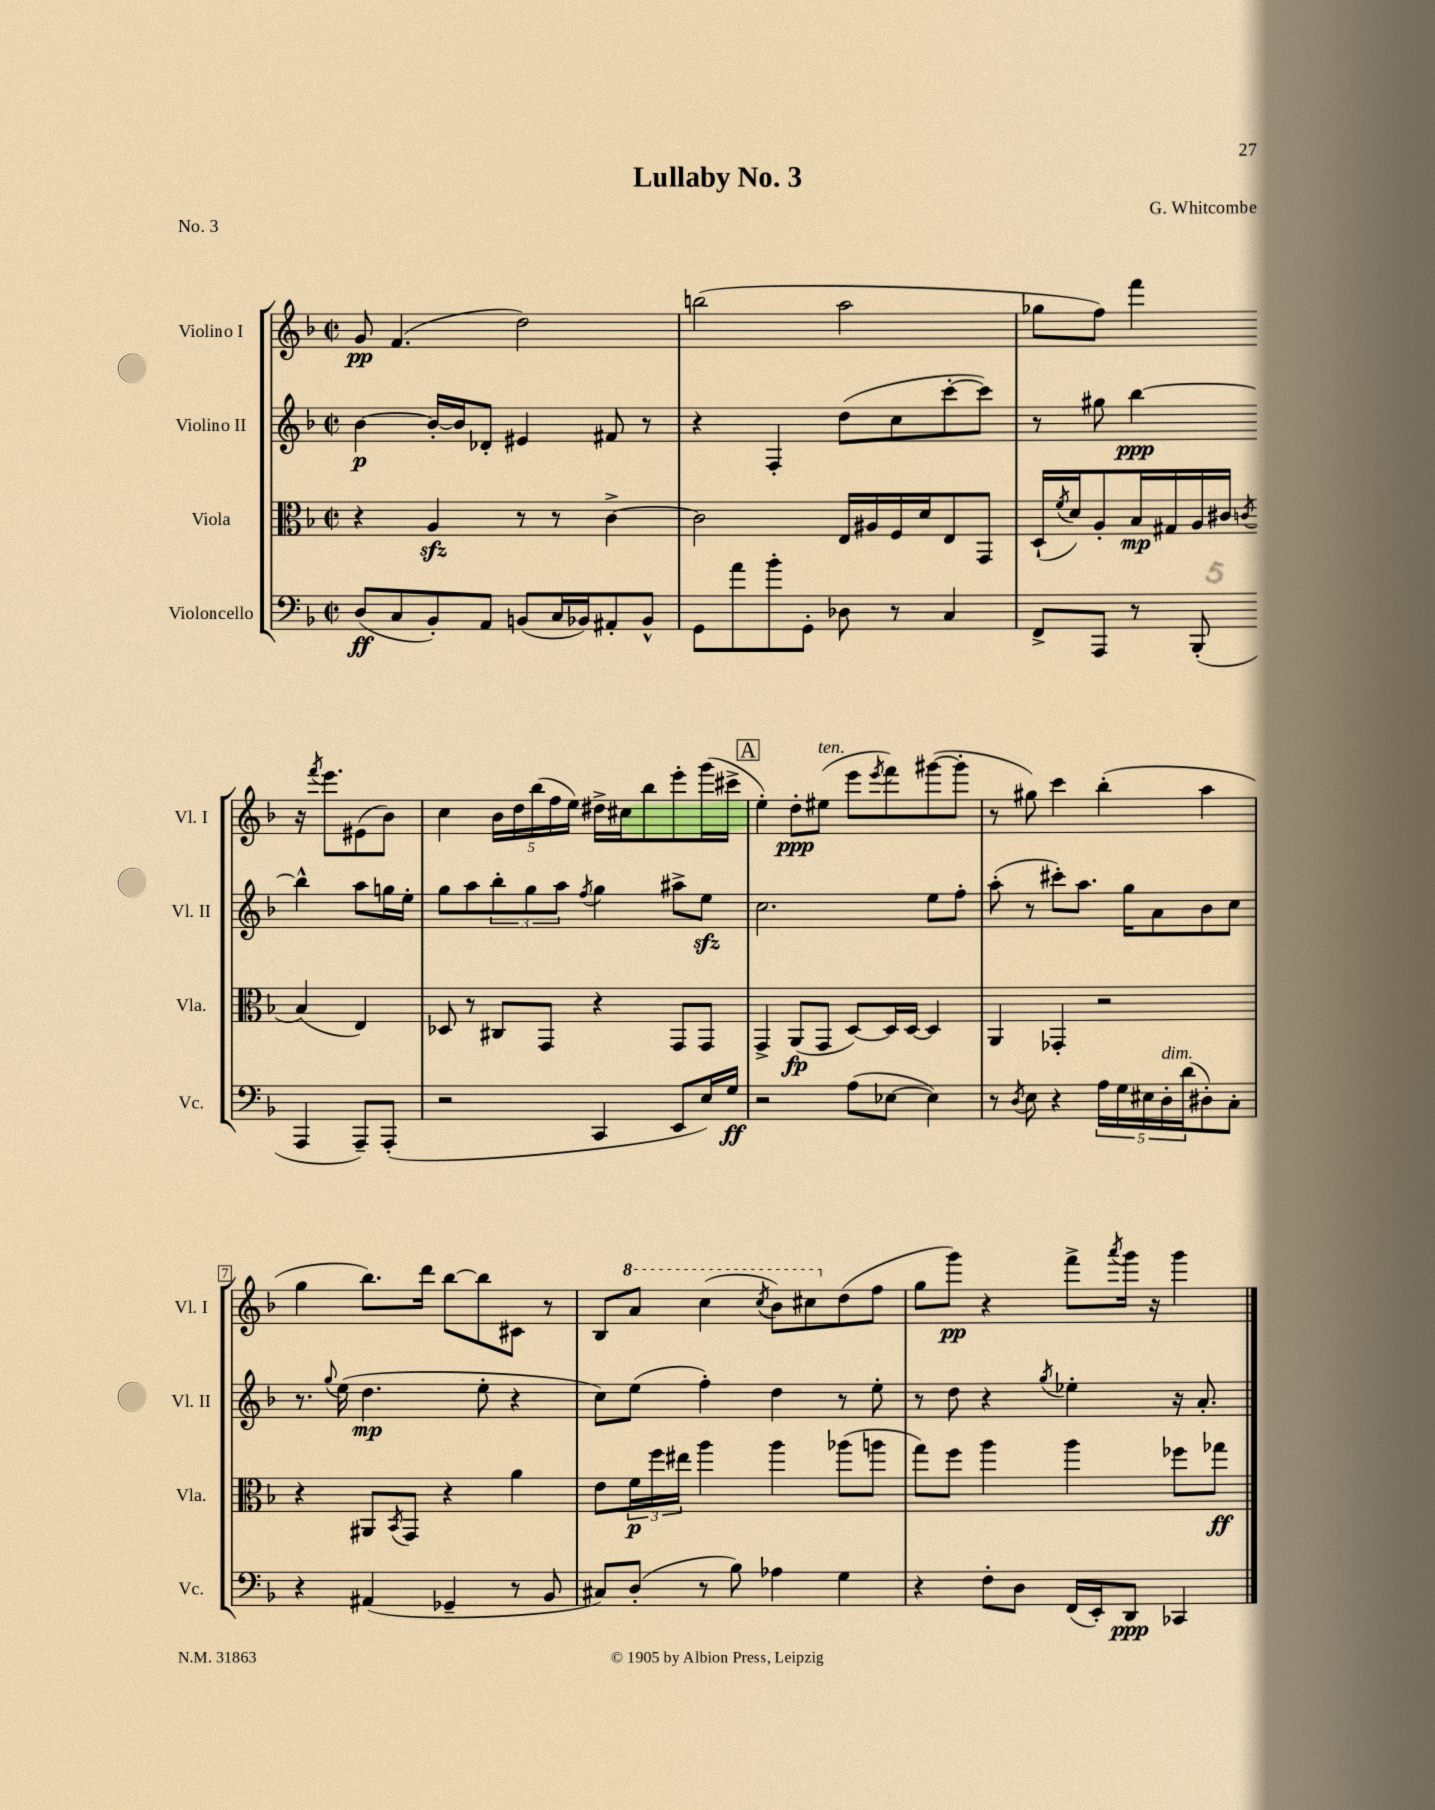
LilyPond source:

\header { title = "Lullaby No. 3" composer = "G. Whitcombe" piece = "No. 3" }
<<
\new StaffGroup <<
\new Staff = "s0" \with { instrumentName = "Violino I" shortInstrumentName = "Vl. I" } {
    \clef treble \key f \major \defaultTimeSignature \time 2/2
    g'8\pp f'4.( d''2) |
    b''2( a''2 |
    ges''8 f''8) f'''4 r16 \acciaccatura { f'''8 } e'''8. eis'8( bes'8) |
    c''4 \tuplet 5/4 { bes'16 d''16 bes''16( f''16 e''16) } dis''16-> cis''16 bes''8 e'''8-. g'''16( cis'''16-> |
    \mark \markup { \box "A" } e''4-.) d''8-.\ppp eis''8^\markup { \italic "ten." }( e'''8 \acciaccatura { e'''8 } f'''8) gis'''8~( gis'''8-. |
    r8 gis''8) c'''4 bes''4-.( a''4 |
    g''4 bes''8.) d'''16 bes''8~ bes''8 cis'8 r8 |
    bes8 \ottava #1 a''8 c'''4( \acciaccatura { c'''8 } bes''8) cis'''8 \ottava #0 d''8( f''8 |
    g''8 g'''8\pp) r4 f'''8-> \acciaccatura { a'''8 } g'''16 r16 g'''4 \bar "|." |
}
\new Staff = "s1" \with { instrumentName = "Violino II" shortInstrumentName = "Vl. II" } {
    \clef treble \key f \major \defaultTimeSignature \time 2/2
    bes'4~\p bes'16~-. bes'16 des'8-. eis'4 fis'8 r8 |
    r4 f4-. d''8( c''8 c'''8~-. c'''8) |
    r8 gis''8 bes''4~\ppp bes''4-^ a''8 g''16 e''16-. |
    g''8 a''8 \tuplet 3/2 { bes''8-. g''8 a''8 } \acciaccatura { f''8 } g''4 ais''8-> e''8\sfz |
    \mark \markup { \box "A" } c''2. e''8 f''8-. |
    a''8-.( r8 cis'''8-.) a''8. g''16 a'8 bes'8 c''8 |
    r8. \appoggiatura { g''8 } e''16( d''4.\mp e''8-. r4 |
    c''8) e''8( f''4-.) d''4 r8 e''8-. |
    r8 d''8 r4 \acciaccatura { g''8 } ees''4-. r16 a'8.-. \bar "|." |
}
\new Staff = "s2" \with { instrumentName = "Viola" shortInstrumentName = "Vla." } {
    \clef alto \key f \major \defaultTimeSignature \time 2/2
    r4 a4\sfz r8 r8 c'4~-> |
    c'2 e16 ais16 f16 d'16 e8 g,8 |
    d16-!( \acciaccatura { f'8 } d'16) a8-. bes16\mp gis16 a16 cis'16 \acciaccatura { c'8 } bes4( e4) |
    des8 r8 cis8 g,8 r4 g,8 g,8 |
    \mark \markup { \box "A" } g,4-> a,8\fp( g,8 d8~) d16 d16~ d4 |
    a,4 ges,4-. r2 |
    r4 ais,8 \acciaccatura { bes,8 } g,8 r4 a'4 |
    e'8 \tuplet 3/2 { f'16\p f''16 eis''16 } a''4 a''4 aes''8( a''8 |
    g''8) f''8 a''4 a''4 fes''8 ges''8\ff \bar "|." |
}
\new Staff = "s3" \with { instrumentName = "Violoncello" shortInstrumentName = "Vc." } {
    \clef bass \key f \major \defaultTimeSignature \time 2/2
    d8\ff( c8 bes,8-.) a,8 b,8( c16 bes,16) ais,8-. bes,8-^ |
    g,8 a'8 bes'8-. g,8-. des8 r8 c4 |
    f,8-> a,,8 r8 bes,,8-.( a,,4 a,,8--) a,,8-.( |
    r2 c,4 e,8 e16) g16\ff |
    \mark \markup { \box "A" } r2 a8( ees8~ ees4) |
    r8 \acciaccatura { d8 } e8 r4 \tuplet 5/4 { a16 g16 eis16 d16-.^\markup { \italic "dim." } d'16( } dis8-.) c8-. |
    r4 ais,4( ges,4-- r8 bes,8 |
    cis8) d8-.( r8 bes8) aes4 g4 |
    r4 f8-. d8 f,16( e,16-.) d,8\ppp ces,4 \bar "|." |
}
>>
>>
\layout { \context { \Score \override BarNumber.stencil = #(make-stencil-boxer 0.1 0.3 ly:text-interface::print) } }
